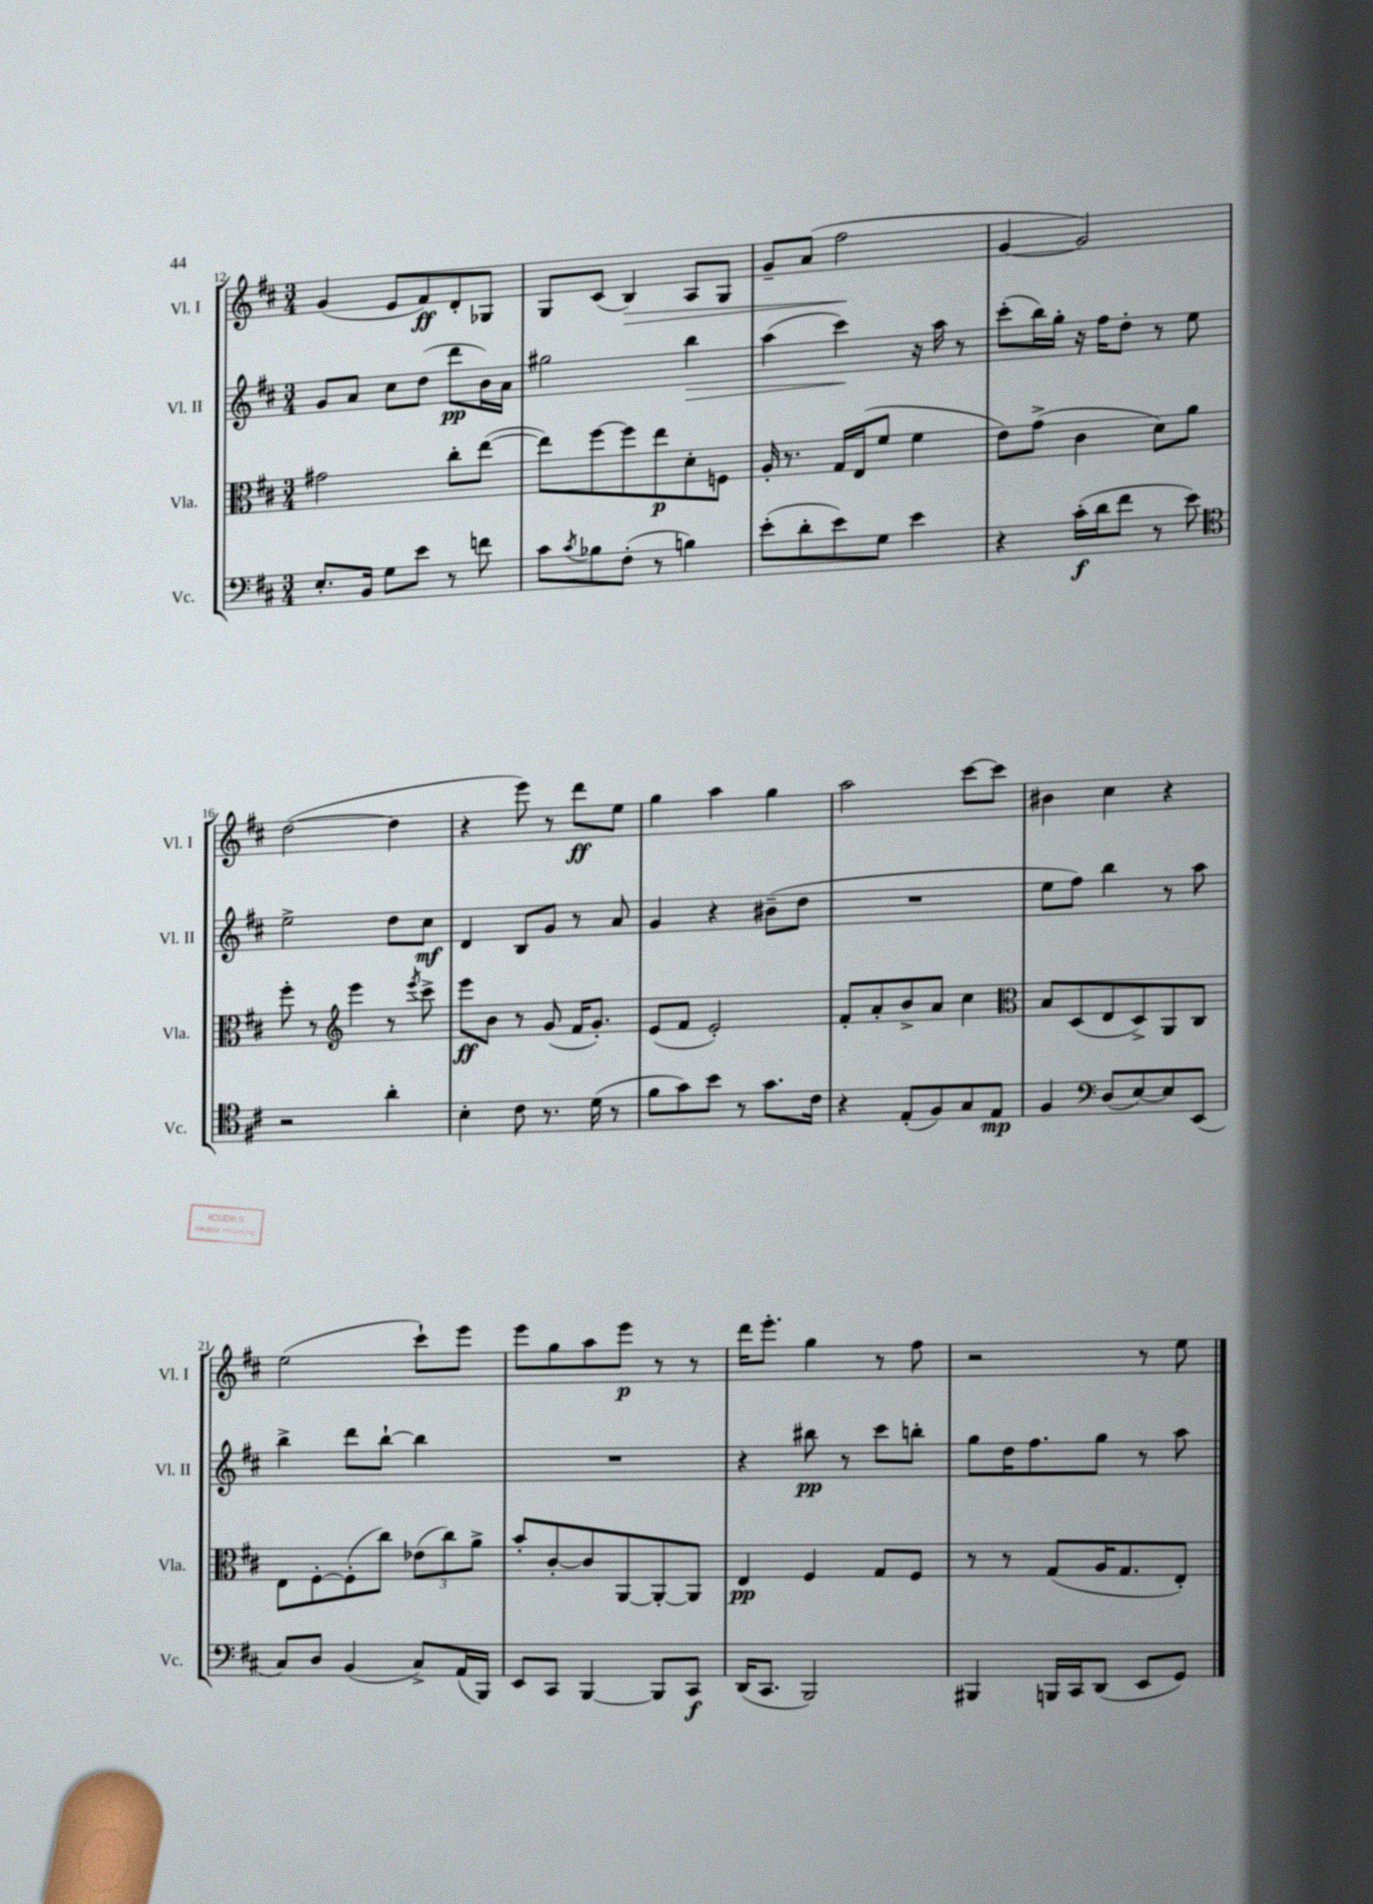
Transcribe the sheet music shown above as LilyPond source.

<<
\new StaffGroup <<
\new Staff = "s0" \with { instrumentName = "Vl. I" shortInstrumentName = "Vl. I" } {
    \clef treble \key d \major \numericTimeSignature \time 3/4
    g'4( e'8 fis'8\ff) d'8-. ges8 |
    g8 cis'8( b4\>) a8 g8 |
    g'8-- a'8( fis''2\! |
    g'4~ g'2) |
    d''2~( d''4 |
    r4 e'''8) r8 d'''8\ff e''8 |
    g''4 a''4 g''4 |
    a''2 cis'''8~ cis'''8 |
    bis'4 cis''4 r4 |
    e''2( cis'''8-!) e'''8 |
    e'''8 g''8 a''8 e'''8\p r8 r8 |
    d'''16 e'''8.-. g''4 r8 fis''8 |
    r2 r8 e''8 \bar "|." |
}
\new Staff = "s1" \with { instrumentName = "Vl. II" shortInstrumentName = "Vl. II" } {
    \clef treble \key d \major \numericTimeSignature \time 3/4
    g'8 a'8 cis''8 d''8( d'''8\pp b'16) a'16 |
    gis''2 b''4\> |
    a''4( cis'''4\!) r16 a''16 r8 |
    cis'''8-.( b''16) g''16-. r16 fis''16 d''8-. r8 e''8 |
    e''2-> d''8 cis''8\mf |
    d'4 b8 g'8 r8 a'8 |
    g'4 r4 bis'8--( d''8 |
    R2. |
    e''8 fis''8) b''4 r8 a''8 |
    b''4-> d'''8 b''8~-! b''4 |
    R2. |
    r4 bis''8\pp r8 cis'''8 b''8-. |
    g''8 d''16 fis''8. g''8 r8 a''8 \bar "|." |
}
\new Staff = "s2" \with { instrumentName = "Vla." shortInstrumentName = "Vla." } {
    \clef alto \key d \major \numericTimeSignature \time 3/4
    gis'2 cis''8-. e''8~( |
    e''8) fis''8~ fis''8 e''8\p d'8-. f8 |
    a16-. r8. g16 e16( fis'8 fis'4 |
    e'8) g'8->( cis'4 d'8) a'8 |
    fis''8-. r8 \clef treble e'''4 r8 \acciaccatura { e'''8 } cis'''8-> |
    e'''8\ff b'8 r8 g'8( fis'16 g'8.-.) |
    e'8( fis'8 e'2-.) |
    fis'8-. a'8-. b'8-> a'8 cis''4 |
    \clef alto b8 d8( e8 d8->) a,8 cis8 |
    e8 fis8~-. fis8-.( cis''8) \tuplet 3/2 { ees'8( cis''8) a'8-> } |
    b'8-. cis'8~-. cis'8 a,8~ a,8~-. a,8 |
    e4\pp fis4 g8 fis8 |
    r8 r8 g8( a16 g8. e8-.) \bar "|." |
}
\new Staff = "s3" \with { instrumentName = "Vc." shortInstrumentName = "Vc." } {
    \clef bass \key d \major \numericTimeSignature \time 3/4
    e8.-. b,16 g8 e'8 r8 f'8 |
    cis'8 \acciaccatura { cis'8 } bes8 fis8-.( r8 b4) |
    e'8-.( d'8-. e'8) g8 e'4 |
    r4 cis'16-.\f( d'16 fis'8 r8 e'8) |
    \clef tenor r2 a'4-. |
    b4-. cis'8 r8. d'16( r8 |
    fis'8 g'8) b'8 r8 g'8. cis'16 |
    r4 e8-.( fis8) g8 e8\mp |
    fis4 \clef bass d8( e8~) e8 e,8( |
    cis8) d8 b,4( cis8->) a,16( b,,16) |
    e,8 cis,8 b,,4~ b,,8 cis,8\f |
    d,16( cis,8. b,,2) |
    bis,,4 b,,16 cis,16 d,8( e,8 g,8) \bar "|." |
}
>>
>>
\layout { \context { \Score currentBarNumber = #12 } }
